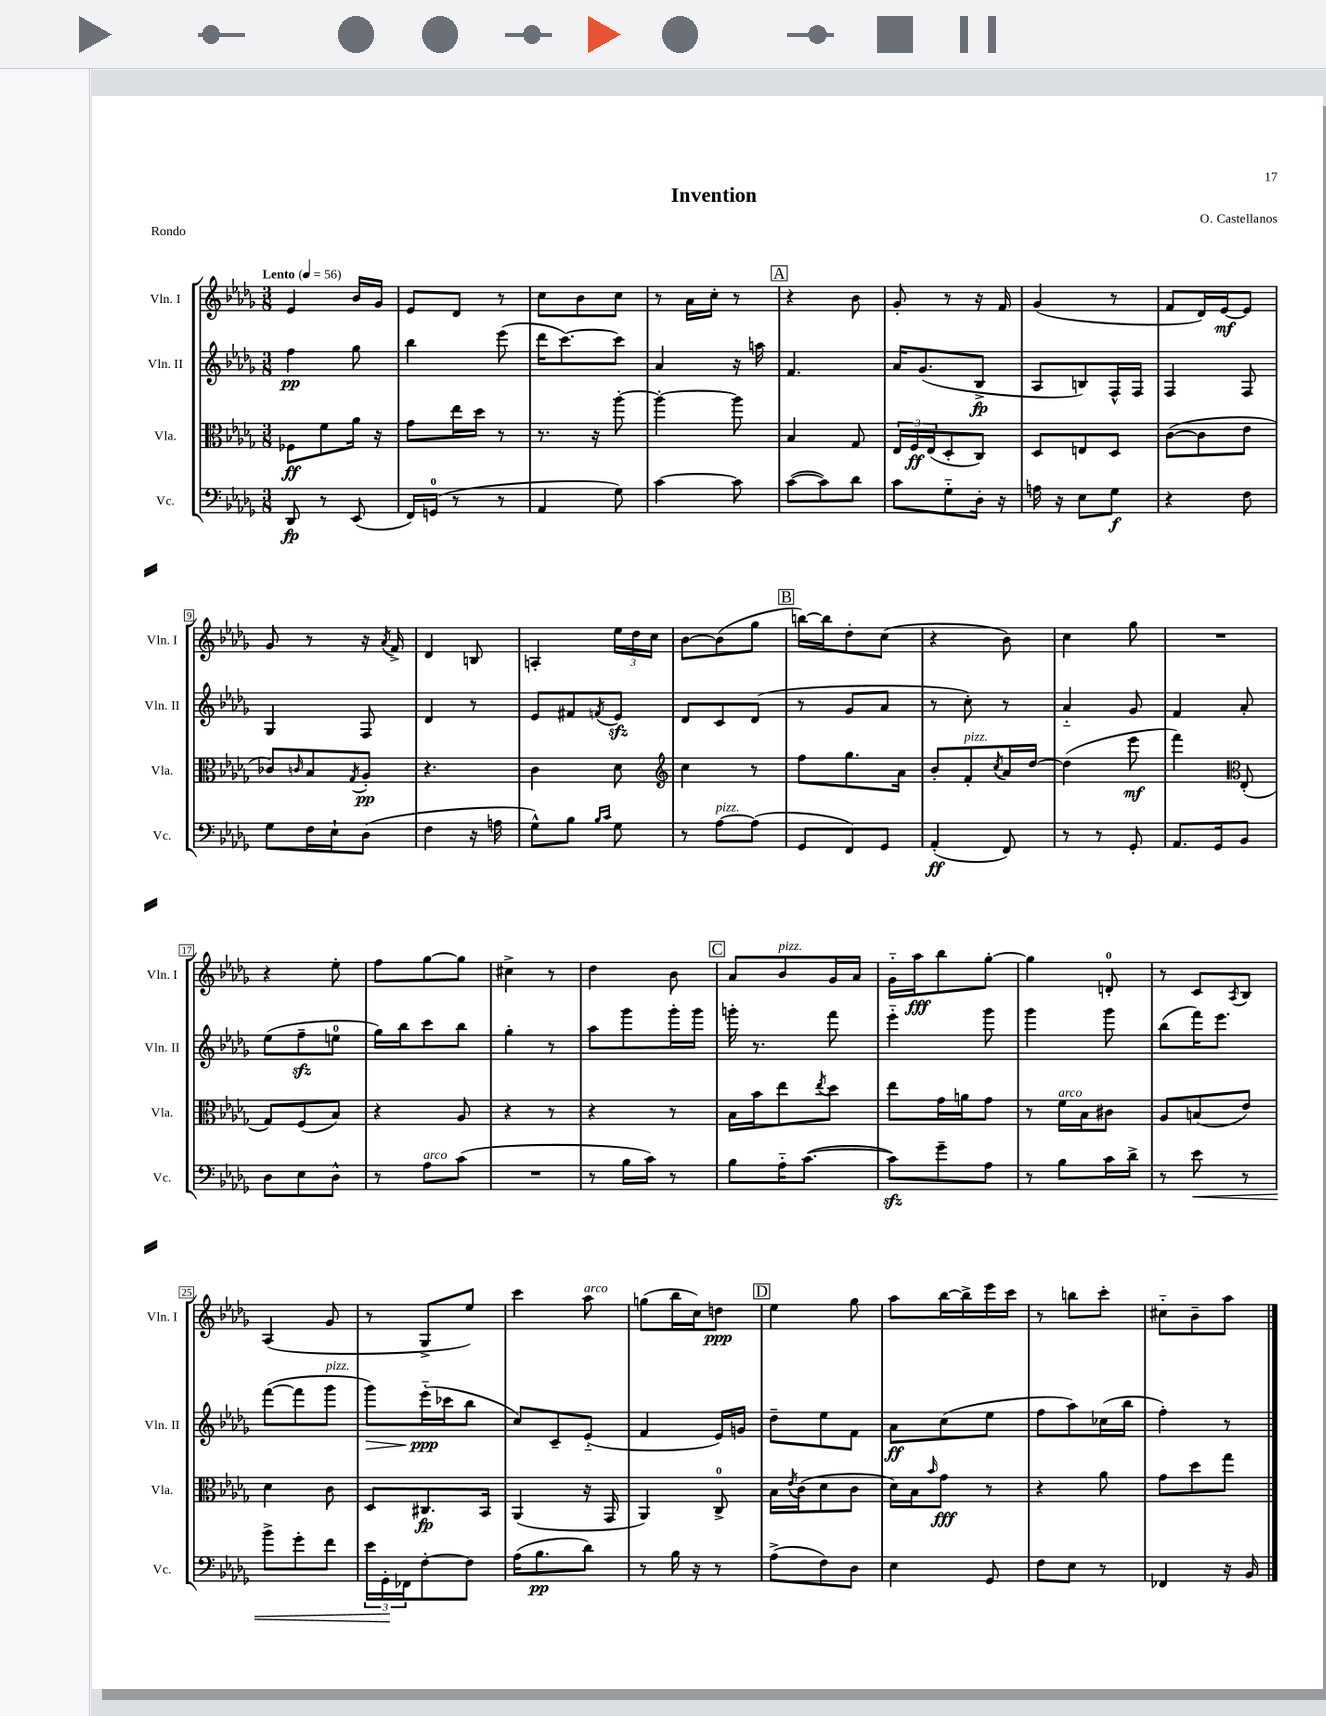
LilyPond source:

\header { title = "Invention" composer = "O. Castellanos" piece = "Rondo" }
<<
\new StaffGroup <<
\new Staff = "s0" \with { instrumentName = "Vln. I" shortInstrumentName = "Vln. I" } {
    \clef treble \key des \major \numericTimeSignature \time 3/8 \tempo "Lento" 4 = 56
    ees'4 bes'16 ges'16 |
    ees'8 des'8 r8 |
    c''8 bes'8 c''8 |
    r8 aes'16 c''16-. r8 |
    \mark \markup { \box "A" } r4 bes'8 |
    ges'8-. r8 r16 f'16 |
    ges'4( r8 |
    f'8 des'16) ees'16~\mf ees'8 |
    ges'8 r8 r16 \acciaccatura { aes'8 } f'16-> |
    des'4 b8 |
    a4-. \tuplet 3/2 { ees''16 des''16 c''16 } |
    bes'8~ bes'8( ges''8 |
    \mark \markup { \box "B" } b''16~) b''16 des''8-. c''8( |
    r4 bes'8) |
    c''4 ges''8 |
    R4. |
    r4 ees''8-. |
    f''8 ges''8~ ges''8 |
    cis''4-> r8 |
    des''4 bes'8 |
    \mark \markup { \box "C" } aes'8 bes'8^\markup { \italic "pizz." } ges'16 aes'16 |
    ges'16-_ aes''16\fff bes''8 ges''8~-. |
    ges''4 d'8-0-. |
    r8 c'8 \acciaccatura { aes8 } bes8 |
    aes4( ges'8 |
    r8 ges8-> ees''8) |
    c'''4 aes''8^\markup { \italic "arco" } |
    g''8( bes''16 c''16) d''8\ppp |
    \mark \markup { \box "D" } ees''4 ges''8 |
    aes''8 bes''16~ bes''16-> ees'''16 c'''16 |
    r8 b''8 c'''8-. |
    cis''8-_ bes'8-- aes''8 \bar "|." |
}
\new Staff = "s1" \with { instrumentName = "Vln. II" shortInstrumentName = "Vln. II" } {
    \clef treble \key des \major \numericTimeSignature \time 3/8
    f''4\pp ges''8 |
    bes''4 ees'''8( |
    des'''16 c'''8.~) c'''8 |
    aes'4 r16 a''16 |
    \mark \markup { \box "A" } f'4. |
    aes'16 ges'8.( bes8->\fp |
    aes8 b8) f16-^ f16 |
    f4 f8 |
    ges4 f8 |
    des'4 r8 |
    ees'8 fis'8 \acciaccatura { f'8 } ees'8\sfz |
    des'8 c'8 des'8( |
    \mark \markup { \box "B" } r8 ges'8 aes'8 |
    r8 c''8-.) r8 |
    aes'4-_ ges'8 |
    f'4 aes'8-. |
    ees''8( f''8--\sfz e''8-0 |
    ges''16) bes''16 c'''8 bes''8 |
    ges''4-. r8 |
    aes''8 ges'''8 ges'''16-. ges'''16 |
    \mark \markup { \box "C" } g'''16-. r8. f'''8 |
    ees'''4-_ ges'''8 |
    ges'''4 ges'''8 |
    bes''8( f'''16) ees'''8. |
    f'''8~( f'''8 ges'''8^\markup { \italic "pizz." } |
    ges'''8\>) ees'''16-_\ppp\!( ces'''16 bes''8 |
    c''8) c'8-- ees'8-_( |
    f'4 ees'16) g'16 |
    \mark \markup { \box "D" } des''8-- ees''8 f'8 |
    aes'8\ff c''8( ees''8 |
    f''8 aes''8) ces''16( bes''16 |
    f''4-.) r8 \bar "|." |
}
\new Staff = "s2" \with { instrumentName = "Vla." shortInstrumentName = "Vla." } {
    \clef alto \key des \major \numericTimeSignature \time 3/8
    fes8\ff f'8 aes'16 r16 |
    ges'8 ees''16 des''16 r8 |
    r8. r16 aes''8~-. |
    aes''4~-. aes''8 |
    \mark \markup { \box "A" } bes4 ges8 |
    \tuplet 3/2 { ees16 f16\ff ees16( } des8-. c8) |
    des8 e8 des8 |
    c'8~( c'8 ees'8 |
    ces'8) \grace { c'16 } bes8 \acciaccatura { ges8 } aes8-.\pp |
    r4. |
    c'4 des'8 |
    \clef treble c''4 r8 |
    \mark \markup { \box "B" } f''8 ges''8. aes'16 |
    bes'8-. f'8-.^\markup { \italic "pizz." } \acciaccatura { c''8 } aes'16 des''16~ |
    des''4( ees'''8\mf |
    f'''4) \clef alto ees8-.( |
    ges8) f8( bes8) |
    r4 aes8 |
    r4 r8 |
    r4 r8 |
    \mark \markup { \box "C" } bes16 bes'16 ees''8 \acciaccatura { ees''8 } des''8 |
    ees''8 ges'16 a'16 ges'8 |
    r8 f'16^\markup { \italic "arco" } bes16 cis'8 |
    aes8 b8( ees'8) |
    des'4 c'8 |
    des8 cis8.\fp bes,16 |
    aes,4( r16 ges,16 |
    aes,4) c8-0-> |
    \mark \markup { \box "D" } bes16 \acciaccatura { ees'8 } c'16( des'8 c'8 |
    des'16) bes16 \grace { bes'16 } ges'8\fff r8 |
    r4 aes'8 |
    ges'8 des''8 ges''8 \bar "|." |
}
\new Staff = "s3" \with { instrumentName = "Vc." shortInstrumentName = "Vc." } {
    \clef bass \key des \major \numericTimeSignature \time 3/8
    des,8\fp r8 ees,8( |
    f,16) g,16-0( r8 r8 |
    aes,4 ges8) |
    c'4~ c'8 |
    \mark \markup { \box "A" } c'8~( c'8) des'8 |
    c'8 ges8-_ des16-. r16 |
    a16 r16 ees8 ges8\f |
    r4 f8 |
    ges8 f16 ees16-! des8( |
    f4 r16 a16 |
    ges8-^) bes8 \grace { bes16 c'16 } ges8 |
    r8 aes8~^\markup { \italic "pizz." } aes8( |
    \mark \markup { \box "B" } ges,8 f,8) ges,8 |
    aes,4-.\ff( f,8) |
    r8 r8 ges,8-. |
    aes,8. ges,16 bes,8 |
    des8 ees8 des8-^ |
    r8 aes8^\markup { \italic "arco" } c'8( |
    R4. |
    r8 bes16 c'16) r8 |
    \mark \markup { \box "C" } bes8 aes16-_ c'8.~( |
    c'8\sfz) ges'8-- aes8 |
    r8 bes8 c'16 des'16-> |
    r8 ees'8\< r8 |
    bes'8-> ges'8-. f'8 |
    \tuplet 3/2 { ees'16 ges,16-.\! fes,16 } f8~-. f8 |
    aes16( bes8.\pp des'8) |
    r8 bes16 r16 r8 |
    \mark \markup { \box "D" } aes8->( f8) des8 |
    ees4 ges,8 |
    f8 ees8 r8 |
    fes,4 r16 bes,16 \bar "|." |
}
>>
>>
\layout { \context { \Score \override BarNumber.stencil = #(make-stencil-boxer 0.1 0.3 ly:text-interface::print) } }
